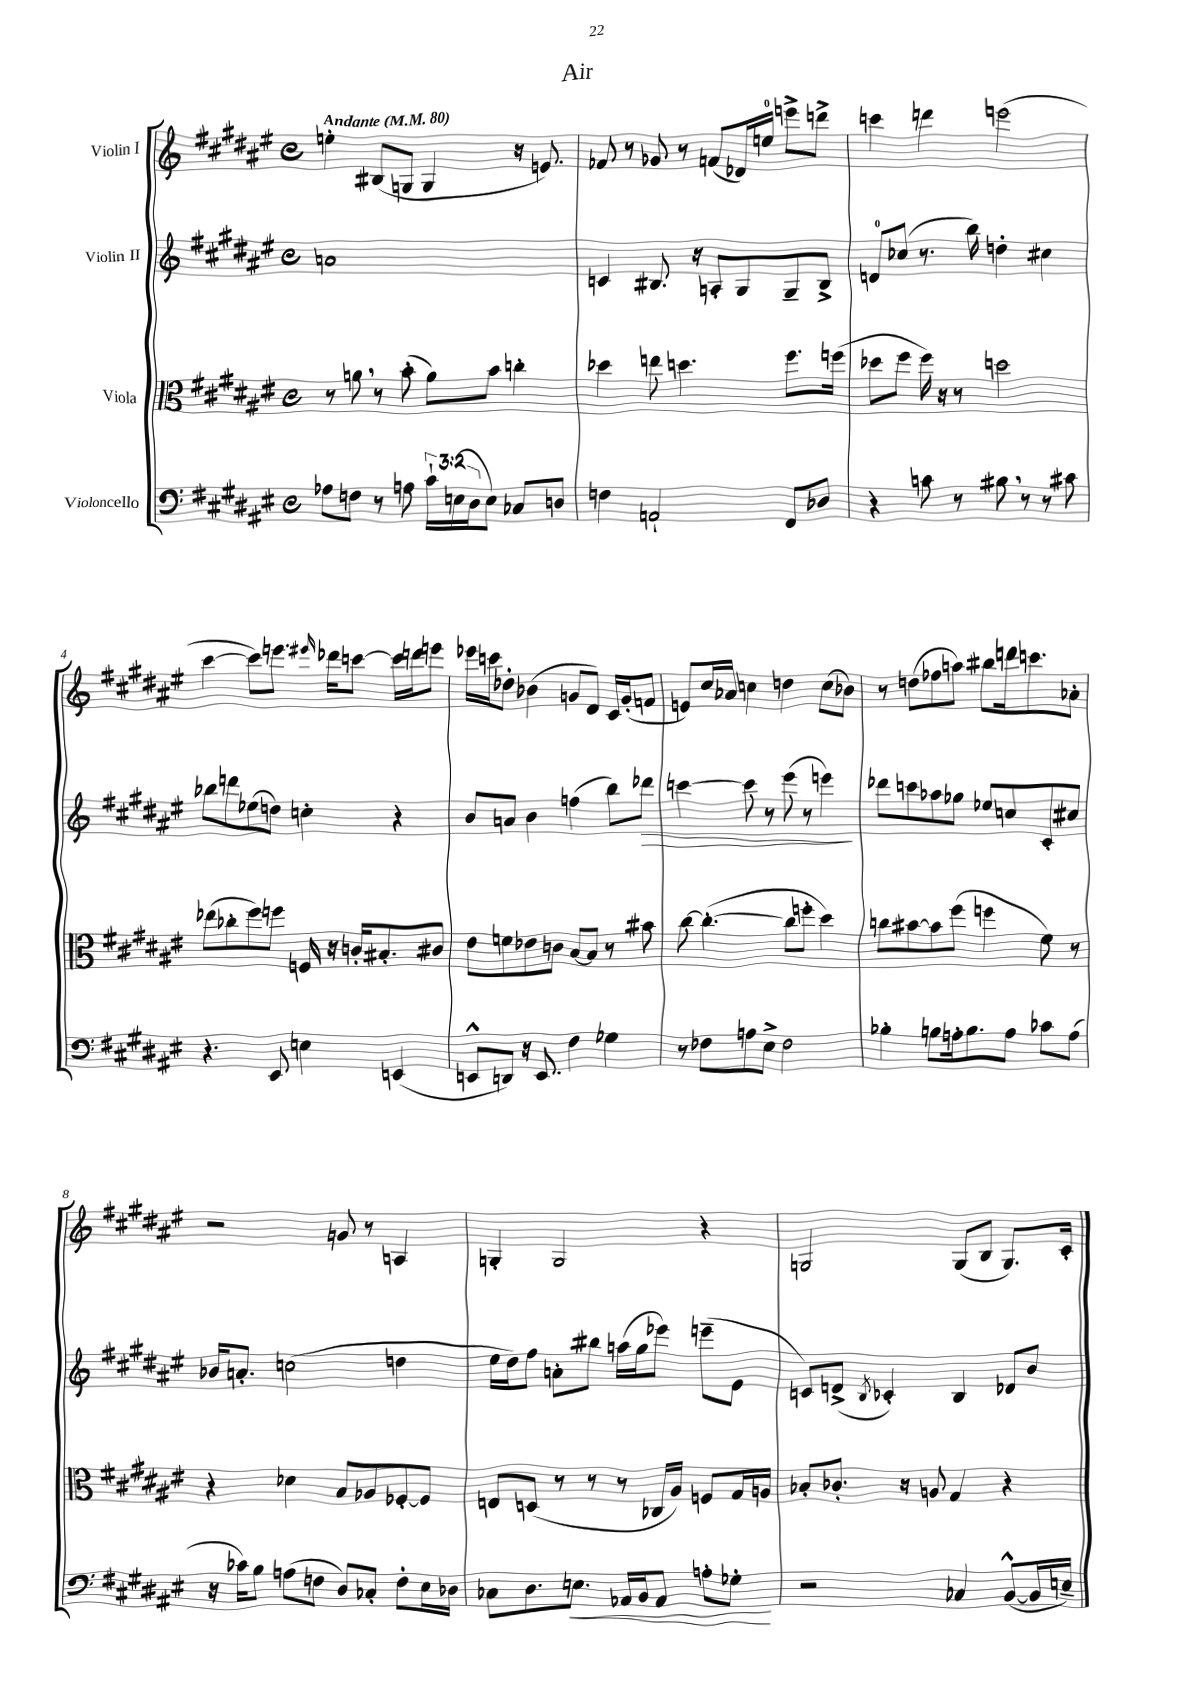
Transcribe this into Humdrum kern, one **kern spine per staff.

**kern	**kern	**kern	**kern
*staff4	*staff3	*staff2	*staff1
*clefF4	*clefC3	*clefG2	*clefG2
*k[f#c#g#d#a#e#]	*k[f#c#g#d#a#e#]	*k[f#c#g#d#a#e#]	*k[f#c#g#d#a#e#]
*M4/4	*M4/4	*M4/4	*M4/4
*met(c)	*met(c)	*met(c)	*met(c)
*MM80	*MM80	*MM80	*MM80
8A-	8r	1a	4ee'
8F	8a	.	.
8r	8r	.	(8B#
8A	(8b'	.	8G
24c#`	8a)	.	4G
(24E	.	.	.
24D#	.	.	.
8E)	8b	.	.
8C-	4cc'	.	16r
.	.	.	8.e)
8D	.	.	.
=	=	=	=
4F	4dd-	4c	8f-
.	.	.	8r
2AA`	8ee	8.B#	8g-
.	4.dd	.	8r
.	.	16r	.
.	.	8A'	(8f
.	.	8G#	16d-)
.	.	.	16ee
8FF#	8.ff#	8G#~	8eee^
8D-	.	8B#^	8ddd^
.	(16ff	.	.
=	=	=	=
4r	8dd-	8d	4ccc
.	8ff#	(8cc-	.
8c	16ff#)	8.r	4ddd
.	16r	.	.
8r	8r	.	.
.	.	16bb)	.
8B#	2dd	4dd'	(2eee
8r	.	.	.
8r	.	4cc#	.
8c#	.	.	.
=	=	=	=
4.r	(8ee-	8bb-	[4ccc#
.	8cc-'	8ddd	.
.	8ff#)	(8ee-	8ccc#])
8EE#	8ff	8dd)	8.eee
4E	16F	4cc'	.
.	.	.	16qqeee#
.	16r	.	16ddd-
.	16c'	.	[8ccc
.	8.B#'	.	.
(4EE	.	4r	16ccc]
.	.	.	16ddd
.	8c#	.	8eee
=	=	=	=
8EE^^	8e#	8b	16eee-
.	.	.	16ccc
8DD)	8f	8a	8dd-'
16r	8e-	4b	(4b-
8.EE	.	.	.
.	8c	.	.
4F#	[8B	(4ff	8g
.	8B]	.	8d#)
4G-	8r	8bb)	16c#
.	.	.	(16g'
.	8b#	8ddd-	8f
=	=	=	=
8r	[8cc#	[4ccc	8e)
8F-	(4.cc#'_	.	16cc#
.	.	.	16a-
8A	.	8ccc]	4cc
8E#^	.	8r	.
2F-	8cc#]	(8eee#	4dd
.	8ff'	8r	.
.	4dd#)	4eee)	(8cc
.	.	.	8b-)
=	=	=	=
4B-'	8cc	8ddd-	8r
.	[8b#	8ccc	(8dd
8B	8b#]	8aa-	8ff-
16A'	(8ff#	8gg-	8aa)
8.B	.	.	.
.	4ff	8ee-	8bb#
8A	.	8cc	16ddd
.	.	.	8.ccc
8c-	8f#)	8c#'	.
(8A	8r	8cc#	8a-'
=	=	=	=
16r	4r	16b-	2r
16c-)	.	8.a'	.
8B	.	.	.
(8A	4d-	(2cc	.
8F	.	.	.
8D#)	8B	.	8g
8C-'	8A-	.	8r
8F'	[8F-'	4dd	4A
16E#	8F-]	.	.
16D-	.	.	.
=	=	=	=
8C-	8E	16ee#	4G'
.	.	16dd#)	.
8.D#	(8D	8ff#	.
.	8r	8a'	2G
8.E	.	.	.
.	8r	8bb#	.
16AA-	8r	(16aa	.
16BB	.	16gg#	.
8AA-	16C-	8eee-)	.
.	16A#)	.	.
8A'	8F	(8eee~	4r
8G-'	16G#	8e#	.
.	16A	.	.
=	=	=	=
2r	8B-'	8c)	2G
.	8.c-'	(8d^	.
.	.	8qB	.
.	.	4c-')	.
.	16r	.	.
.	8A	.	.
4C-	4G#	4B	(8G
.	.	.	8B
([8BB^^	4r	8d-	8.G)
16BB]	.	8b	.
16E~)	.	.	16c#'
==	==	==	==
*-	*-	*-	*-
